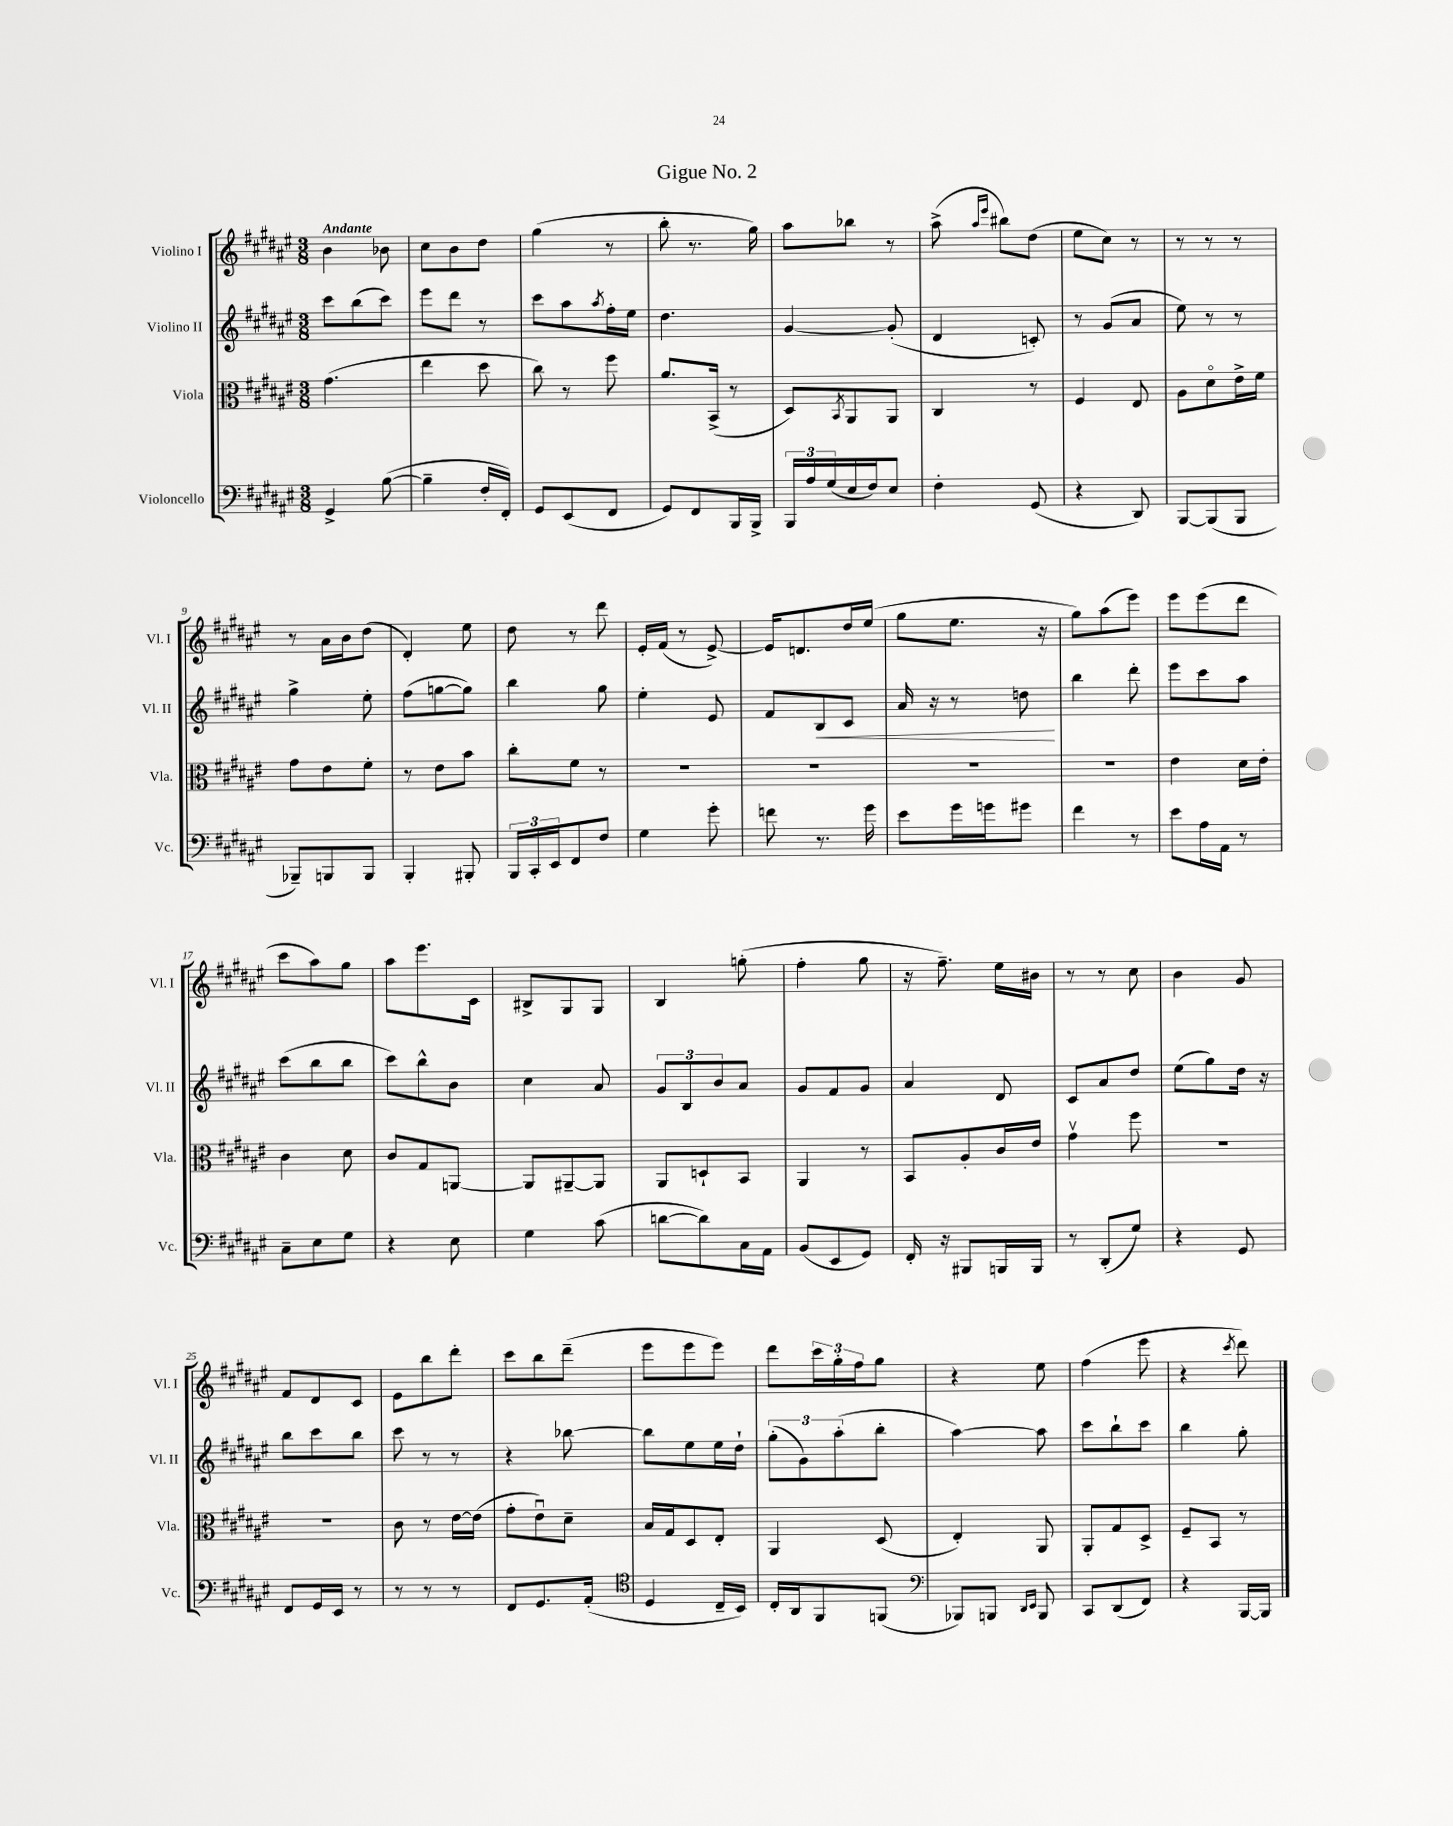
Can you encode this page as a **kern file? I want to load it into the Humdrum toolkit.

**kern	**kern	**kern	**kern
*staff4	*staff3	*staff2	*staff1
*clefF4	*clefC3	*clefG2	*clefG2
*k[f#c#g#d#a#e#]	*k[f#c#g#d#a#e#]	*k[f#c#g#d#a#e#]	*k[f#c#g#d#a#e#]
*M3/8	*M3/8	*M3/8	*M3/8
4GG#^	(4.g#	8ccc#	4b
.	.	(8bb	.
([8B	.	8ccc#)	8b-
=	=	=	=
4B~]	4ee#	8eee#	8cc#
.	.	8ddd#	8b
16F#'	8dd#	8r	8dd#
16FF#')	.	.	.
=	=	=	=
8GG#	8cc#)	8ccc#	(4gg#
(8EE#	8r	8aa#	.
.	.	8qaa#	.
8FF#	8ff#	16ff#'	8r
.	.	16ee#	.
=	=	=	=
8GG#)	8.a#	4.dd#	8bb'
8FF#	.	.	8.r
.	(16BB^	.	.
16BBB	8r	.	.
16BBB^	.	.	16gg#)
=	=	=	=
24BBB	8D#)	[4g#	8aa#
24A#	.	.	.
(24G#	.	.	.
.	8qBB	.	.
16E#	8AA#	.	8bb-
16F#)	.	.	.
8E#	8AA#	(8g#']	8r
=	=	=	=
4F#'	4C#	4d#	(8aa#^
.	.	.	16qqaa#
.	.	.	16qqeee#
.	.	.	8bb#)
(8GG#	8r	8c')	(8dd#
=	=	=	=
4r	4F#	8r	8ee#
.	.	(8g#	8cc#)
8DD#)	8E#	8a#	8r
=	=	=	=
[8BBB	8A#	8ee#)	8r
(8BBB]	8d#o	8r	8r
8BBB	16e#^	8r	8r
.	16f#	.	.
=	=	=	=
8BBB-~)	8g#	4gg#^	8r
8BBB	8e#	.	16a#
.	.	.	16b
8BBB	8f#'	8ee#'	(8dd#
=	=	=	=
4BBB'	8r	(8ff#	4d#')
.	8e#	[8gg	.
8BBB#'	8b	8gg])	8ee#
=	=	=	=
24BBB	8cc#'	4bb	8dd#
24CC#'	.	.	.
24EE#	.	.	.
8FF#	8f#	.	8r
8F#	8r	8gg#	8ddd#
=	=	=	=
4G#	4.r	4ee#'	16e#'
.	.	.	(16f#
.	.	.	8r
8g#'	.	8e#	[8e#^)
=	=	=	=
8f	4.r	8f#	16e#]
.	.	.	8.d
8.r	.	8B	.
.	.	8c#	16dd#
16g#	.	.	(16ee#
=	=	=	=
8e#	4.r	16a#	8gg#
.	.	16r	.
16g#	.	8r	8.ee#
16g	.	.	.
8g#	.	8dd	.
.	.	.	16r
=	=	=	=
4f#	4.r	4bb	8gg#)
.	.	.	(8aa#
8r	.	8ddd#'	8eee#)
=	=	=	=
8e#	4e#	8eee#	8eee#
16A#	.	8ccc#	(8eee#
16AA#	.	.	.
8r	16d#	8aa#	8ddd#
.	16e#'	.	.
=	=	=	=
8C#~	4c#	(8ccc#	8ccc#
8E#	.	8bb	8aa#)
8G#	8d#	8bb	8gg#
=	=	=	=
4r	8c#	8ccc#)	8aa#
.	8G#	8bb^^	8.eee#
8E#	[8AA	8b	.
.	.	.	16c#
=	=	=	=
4G#	8AA]	4cc#	8B#^
.	[8AA#~	.	8G#
(8c#	8AA#]	8a#	8G#
=	=	=	=
[8d	8AA#	12g#	4B
.	.	12B	.
8d])	8D`	.	.
.	.	12b	.
16C#	8BB	8a#	(8gg'
16AA#	.	.	.
=	=	=	=
(8BB	4AA#	8g#	4ff#'
8EE#	.	8f#	.
8GG#)	8r	8g#	8gg#
=	=	=	=
16FF#'	8BB	4a#	16r
16r	.	.	8.ff#~)
8BBB#	8A#'	.	.
16BBB	16c#	8d#	16ee#
16BBB	16e#	.	16b#
=	=	=	=
8r	4g#v	8c#	8r
(8DD#'	.	8a#	8r
8G#)	8ff#	8dd#	8cc#
=	=	=	=
4r	4.r	(8ee#	4b
.	.	8gg#)	.
8GG#	.	16dd#	8g#
.	.	16r	.
=	=	=	=
8FF#	4.r	8bb	8f#
16GG#	.	8ccc#	8d#
16EE#	.	.	.
8r	.	8bb	8c#
=	=	=	=
8r	8c#	8ccc#	8e#
8r	8r	8r	8bb
8r	[16e#	8r	8ddd#'
.	(16e#]	.	.
=	=	=	=
8FF#	8g#'	4r	8ccc#
8.GG#	8e#u)	.	8bb
.	8d#~	[8bb-	(8ddd#~
(16AA#'	.	.	.
=	=	=	=
*clefC4	*	*	*
4D#	16B	8bb-]	8eee#
.	16G#	.	.
.	8D#	8ee#	8eee#
16C#~	8E#'	16ee#	8eee#)
16BB)	.	16dd#`	.
=	=	=	=
16C#'	4AA#	(12gg#'	8ddd#
16AA#	.	.	.
.	.	12g#)	.
8FF#	.	.	24ccc#
.	.	(12aa#'	24gg#'
.	.	.	24ff#
(8FF	(8D#	8bb'	8gg#
=	=	=	=
*clefF4	*	*	*
8BBB-)	4E#')	[4aa#)	4r
8BBB	.	.	.
16qqDD#	.	.	.
16qqEE#	.	.	.
8BBB	8AA#	8aa#]	8ee#
=	=	=	=
8CC#	8AA#'	8ccc#	(4ff#
(8DD#	8G#	8bb`	.
8FF#)	8D#^	8ccc#	8eee#
=	=	=	=
4r	8F#~	4bb	4r
.	8BB	.	.
.	.	.	8qccc#
[16BBB	8r	8gg#'	8ddd#)
16BBB]	.	.	.
==	==	==	==
*-	*-	*-	*-
